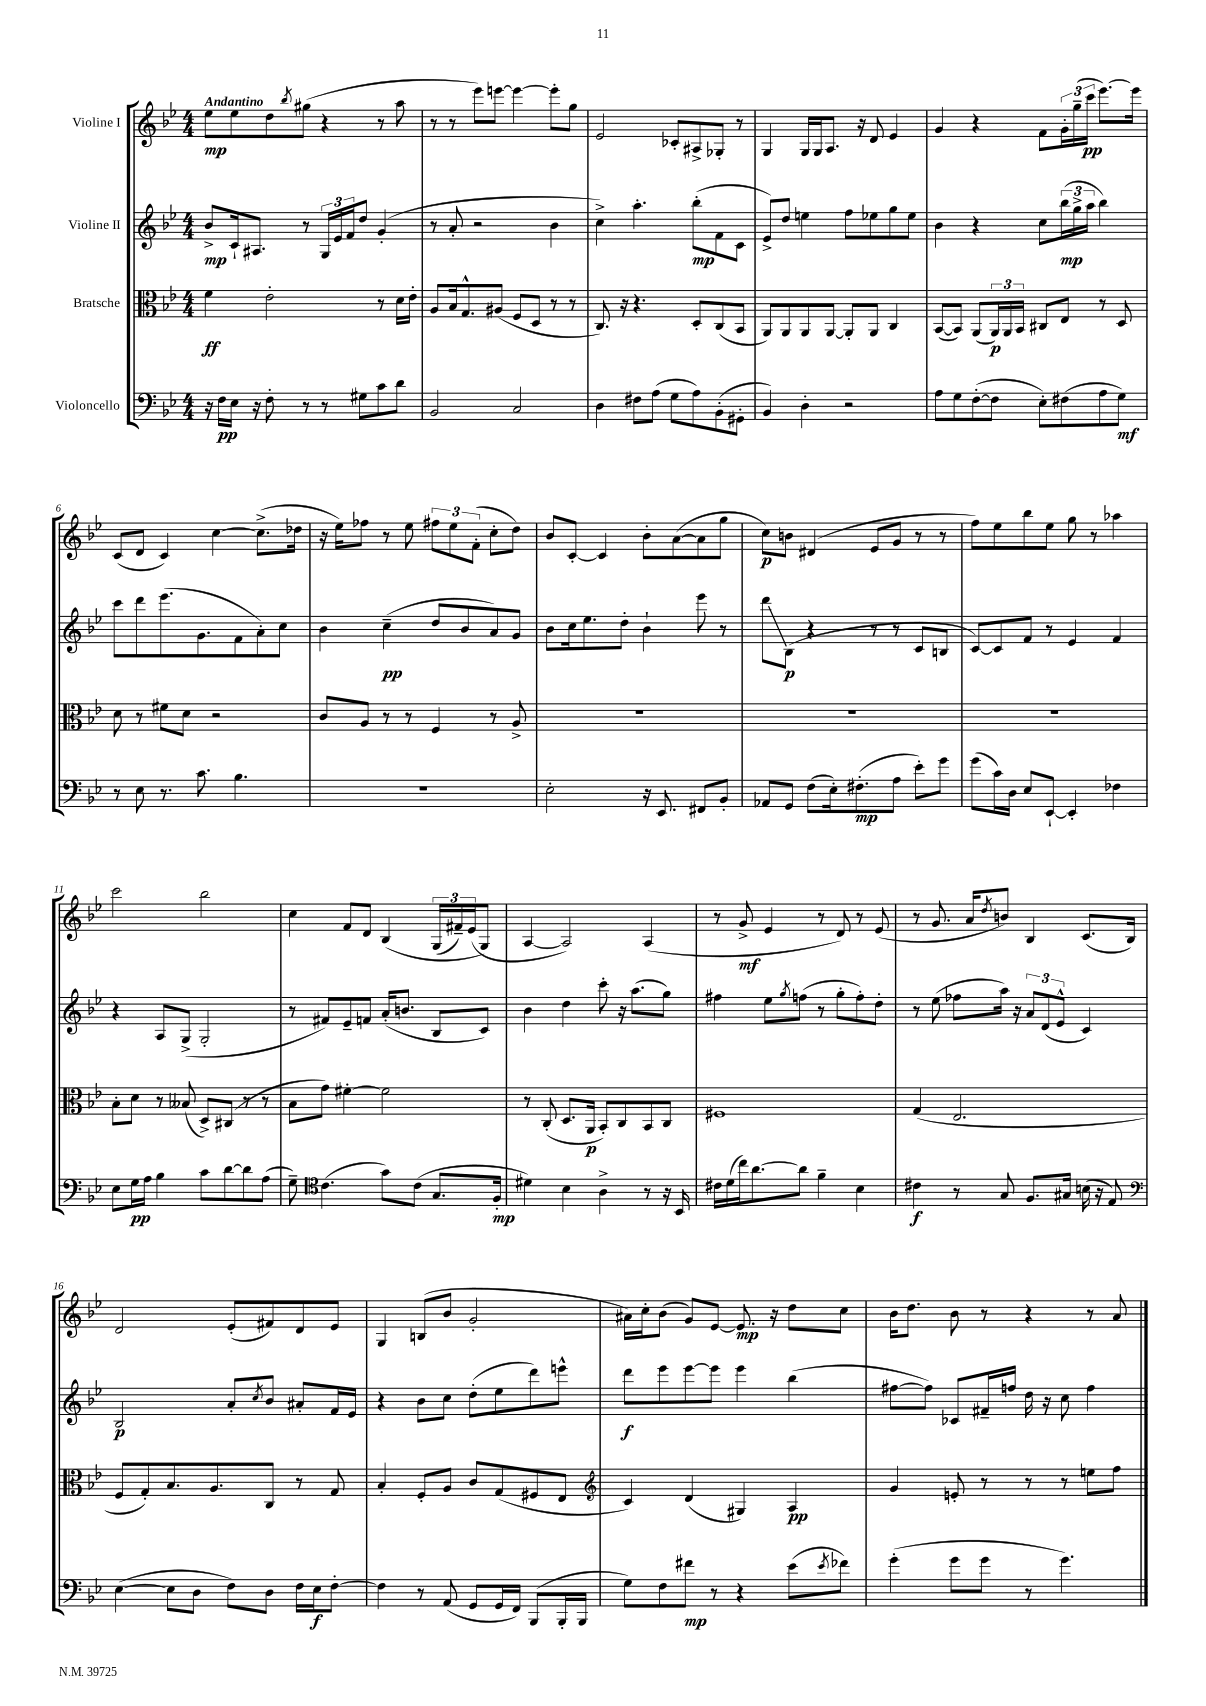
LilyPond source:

<<
\new StaffGroup <<
\new Staff = "s0" \with { instrumentName = "Violine I" } {
    \clef treble \key bes \major \numericTimeSignature \time 4/4 \tempo "Andantino"
    ees''8\mp ees''8 d''8 \acciaccatura { bes''8 } gis''8( r4 r8 a''8 |
    r8 r8 ees'''8) e'''8~ e'''4~ e'''8-. g''8 |
    ees'2 ces'8-. ais8-> ges8-. r8 |
    g4 g16 g16 a8. r16 d'8 ees'4 |
    g'4 r4 f'8 \tuplet 3/2 { g'16-. g''16--( c'''16\pp } ees'''8.~) ees'''16 |
    c'8( d'8 c'4) c''4~ c''8.->( des''16 |
    r16 ees''16) fes''8 r8 ees''8 \tuplet 3/2 { fis''8 ees''8 f'8-.( } c''8-. d''8) |
    bes'8 c'8~-. c'4 bes'8-. a'8~( a'8 g''8 |
    c''8\p) b'8 dis'4( ees'8 g'8 r8 r8 |
    f''8) ees''8 bes''8 ees''8 g''8 r8 aes''4 |
    c'''2 bes''2 |
    c''4 f'8 d'8 bes4\( \tuplet 3/2 { g16( fis'16--) ees'16( } g8\) |
    a4~ a2) a4( |
    r8 g'8->\mf ees'4 r8 d'8) r8 ees'8( |
    r8 g'8. a'16 \acciaccatura { d''8 } b'8) bes4 c'8.( bes16) |
    d'2 ees'8-.( fis'8) d'8 ees'8 |
    g4 b8( bes'8 g'2-. |
    ais'16) c''16-. bes'8( g'8) ees'8~ ees'8.\mp r16 d''8 c''8 |
    bes'16 d''8. bes'8 r8 r4 r8 a'8 \bar "|." |
}
\new Staff = "s1" \with { instrumentName = "Violine II" } {
    \clef treble \key bes \major \numericTimeSignature \time 4/4
    bes'8->\mp c'16-! ais8. r8 \tuplet 3/2 { g16 ees'16 f'16 } d''8 g'4-.( |
    r8 a'8-. r2 bes'4 |
    c''4->) a''4.-. bes''8-.\mp( f'8 c'8 |
    ees'8->) d''8 e''4 f''8 ees''8 g''8 ees''8 |
    bes'4 r4 c''8 \tuplet 3/2 { bes''16\mp( g''16-> a''16 } bes''4) |
    c'''8 d'''8 ees'''8.( g'8. f'8 a'8-.) c''8 |
    bes'4 c''4--\pp( d''8 bes'8 a'8) g'8 |
    bes'8 c''16 ees''8. d''8-. bes'4-! ees'''8 r8 |
    d'''8\glissando bes8\p( r4 r8 r8 c'8 b8 |
    c'8~) c'8 f'8 r8 ees'4 f'4 |
    r4 a8 g8->( g2-. |
    r8 fis'8) ees'8-- f'8 a'16-.( b'8. bes8 c'8) |
    bes'4 d''4 c'''8-. r16 a''8.( g''8) |
    fis''4 ees''8 \acciaccatura { g''8 } f''8( r8 g''8-. f''8-.) d''8-. |
    r8 ees''8( fes''8 a''16) r16 \tuplet 3/2 { a'8 d'8( ees'8-^ } c'4) |
    bes2\p a'8-. \acciaccatura { c''8 } bes'8 ais'8-. f'16 ees'16 |
    r4 bes'8 c''8 d''8-.( ees''8 d'''8) e'''8-^ |
    d'''8\f ees'''8 ees'''8~ ees'''8 ees'''4 bes''4( |
    fis''8~ fis''8) ces'8 fis'16-- f''16 d''16 r16 c''8 f''4 \bar "|." |
}
\new Staff = "s2" \with { instrumentName = "Bratsche" } {
    \clef alto \key bes \major \numericTimeSignature \time 4/4
    f'4\ff ees'2-. r8 d'16 ees'16-. |
    a8 bes16 g8.-^ ais8( f8 d8 r8 r8 |
    c8.) r16 r4. d8-. c8( bes,8 |
    a,8) a,8 a,8 a,8~ a,8-. a,8 c4 |
    bes,8~( bes,8) a,8( \tuplet 3/2 { a,16\p) a,16 bes,16 } cis8 ees8 r8 d8 |
    d'8 r8 fis'8 d'8 r2 |
    c'8 a8 r8 r8 f4 r8 a8-> |
    R1 |
    R1 |
    R1 |
    bes8-. d'8 r8 beses8( d8->) cis8( r8 r8 |
    bes8 g'8) fis'4~-. fis'2 |
    r8 c8-.( d8. a,16\p bes,8-.) c8 bes,8 c8 |
    fis1 |
    g4( ees2. |
    f8 g8-.) bes8. a8. c8 r8 g8 |
    bes4-. f8-. a8 c'8 g8( fis8 ees8 |
    \clef treble c'4) d'4( gis4) a4\pp |
    g'4 e'8-. r8 r8 r8 e''8 f''8 \bar "|." |
}
\new Staff = "s3" \with { instrumentName = "Violoncello" } {
    \clef bass \key bes \major \numericTimeSignature \time 4/4
    r16 f16\pp ees16 r16 f8-. r8 r8 gis8 c'8 d'8 |
    bes,2 c2 |
    d4 fis8 a8( g8 a8) bes,8-.( gis,8-. |
    bes,4) d4-. r2 |
    a8 g8 f8~-.( f8 ees8-.) fis8( a8 g8\mf) |
    r8 ees8 r8. c'8. bes4. |
    R1 |
    ees2-. r16 ees,8. fis,8 bes,8-. |
    aes,8 g,8 f8( ees16-.) fis8.-.\mp( a8 ees'8-.) g'8 |
    g'8( c'16) d16 ees8 ees,8~-! ees,4-. fes4 |
    ees8 g16\pp a16 bes4 c'8 d'8~ d'8 a8( |
    g8--) \clef tenor c'4.( g'8) c'8( g8. f16-.\mp |
    dis'4) bes4 a4-> r8 r16 bes,16 |
    cis'16 d'16( c''16) a'8.~ a'8 f'4-- bes4 |
    cis'4\f r8 g8 f8. gis16 b16( r16 ees8) |
    \clef bass ees4~( ees8 d8 f8) d8 f16 ees16\f f8~-. |
    f4 r8 a,8( g,8 g,16 f,16) bes,,8( bes,,16-. bes,,16 |
    g8) f8 fis'8\mp r8 r4 ees'8( \acciaccatura { ees'8 } fes'8) |
    g'4-.( g'8 g'8 r8 g'4.) \bar "|." |
}
>>
>>
